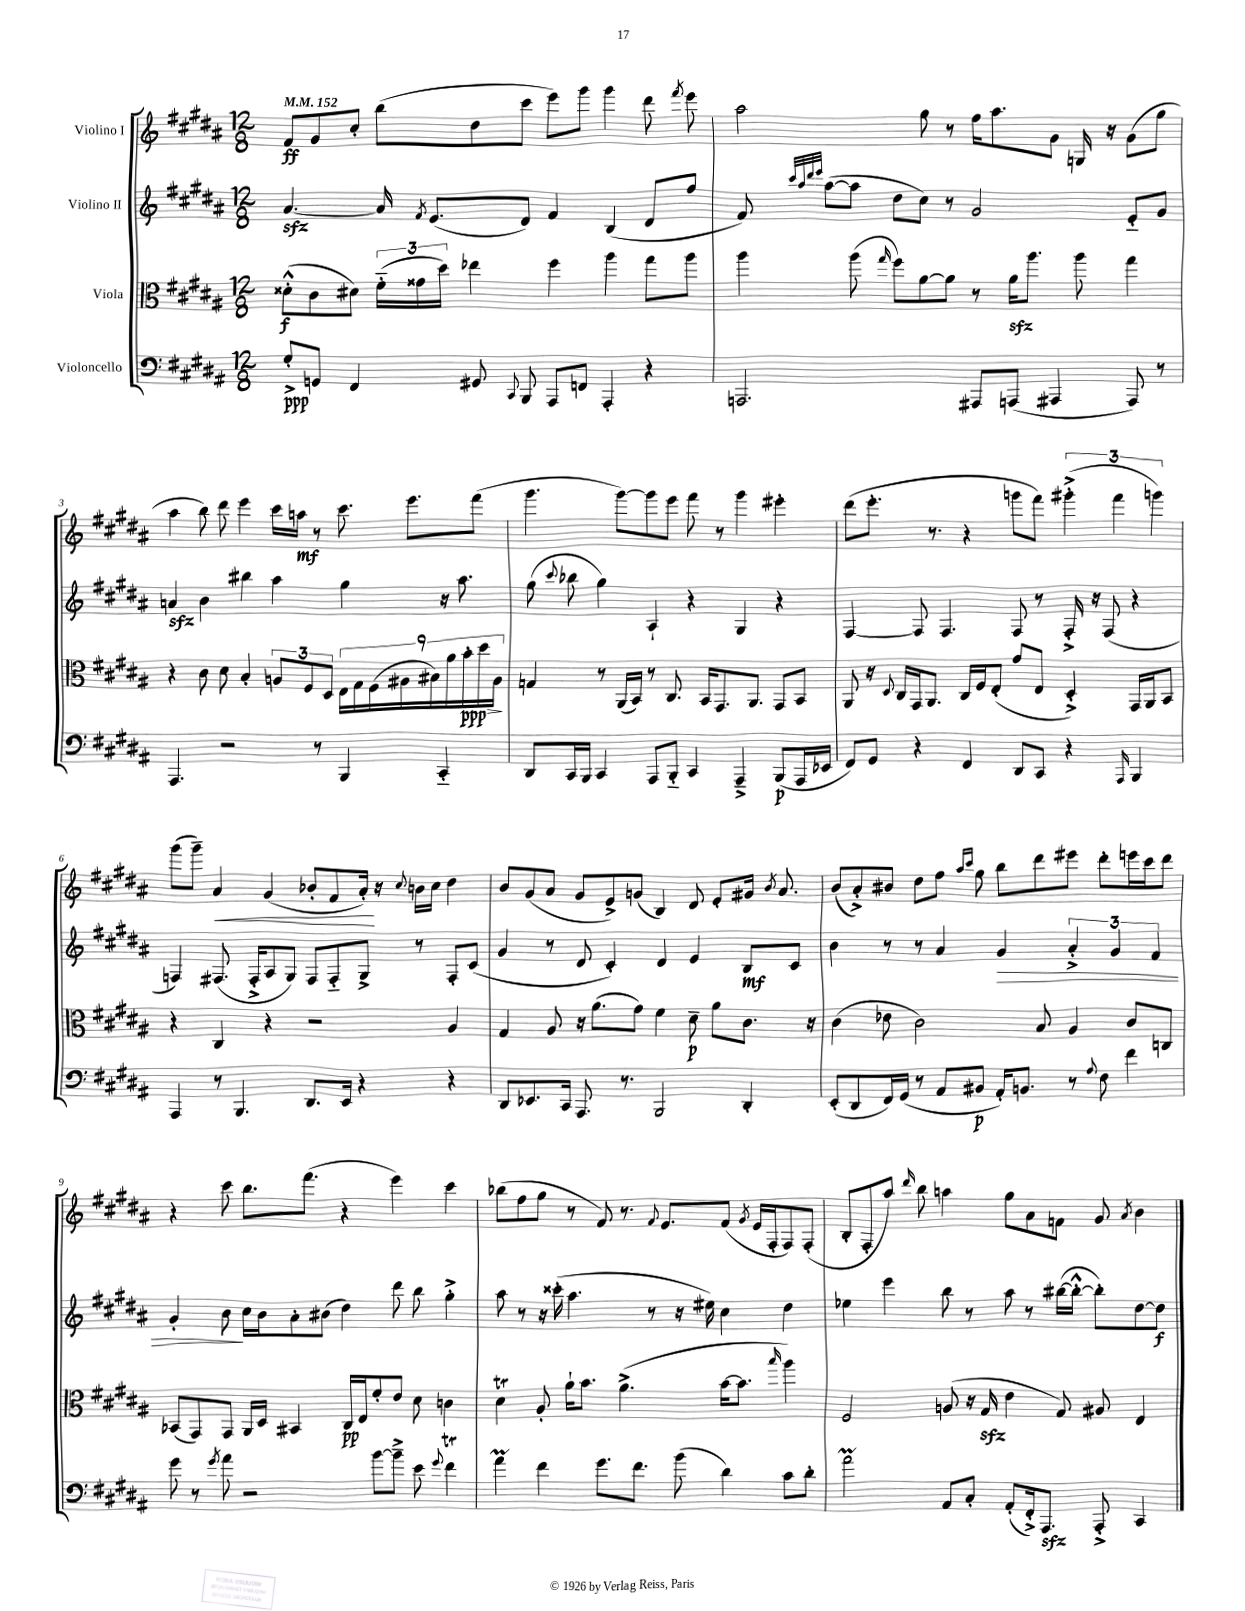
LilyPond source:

<<
\new StaffGroup <<
\new Staff = "s0" \with { instrumentName = "Violino I" } {
    \clef treble \key b \major \numericTimeSignature \time 12/8 \tempo 4 = 152
    \autoBeamOff fis'8[\ff gis'8 cis''8]-. b''8[( dis''8 cis'''8] e'''8[) gis'''8] gis'''4 dis'''8 \acciaccatura { fis'''8 } e'''8 |
    ais''2 gis''8 r8 fis''16[ ais''8. gis'8] g16 r16 gis'8[( gis''8] |
    ais''4 b''8) dis'''8 e'''4 cis'''16[ a''16]\mf r8 cis'''8. e'''8.[ fis'''8]( |
    gis'''4. gis'''8[~) gis'''8 e'''8] fis'''8 r8 gis'''4 eis'''4-. |
    dis'''8[( e'''8.]-. r8. r4 g'''8[ fis'''8]) \tuplet 3/2 { gis'''4-.->( fis'''4 g'''4) } |
    gis'''8[( gis'''8]--) ais'4\< gis'4( bes'8[-. fis'8 ais'16]-.\!) r16 \appoggiatura { cis''8 } b'16[ cis''16] dis''4 |
    b'8[ gis'8( ais'8] gis'8[ e'8->) g'8]( b4) dis'8 e'8[-. gis'16] \acciaccatura { b'8 } ais'8. |
    b'8[( ais'8-.->) bis'8] dis''8[ fis''8] \grace { ais''16[ cis'''16] } gis''8 b''8[ dis'''8 eis'''8] dis'''8[-. e'''16 cis'''16 dis'''8] |
    r4 cis'''8 b''8.[ fis'''8.]( r4 e'''4) cis'''4 |
    bes''8[( fis''8 gis''8] r8 fis'8) r8. \appoggiatura { fis'8 } e'8.[ fis'8]( \acciaccatura { gis'8 } e'16[ fis16-. fis8) fis8]-.( |
    b8[-. fis8-. ais''8]) \grace { dis'''16 } b''8 a''4 gis''8[ ais'8 f'8] gis'8 \acciaccatura { ais'8 } b'4 \bar "|." |
}
\new Staff = "s1" \with { instrumentName = "Violino II" } {
    \clef treble \key b \major \numericTimeSignature \time 12/8
    \autoBeamOff ais'4.~\sfz ais'16 \acciaccatura { fis'8 } e'8.[( dis'8]) fis'4 b4( dis'8[ fis''8] |
    fis'8) \grace { cis'''32[ ais''32 dis'''32 e'''32] } ais''8[~( ais''8] dis''8[ cis''8]) r8 gis'2 e'8[-_ gis'8] |
    a'4\sfz b'4 bis''4 ais''4 gis''4 r16 ais''8. |
    gis''8( \appoggiatura { cis'''8 } bes''8 gis''4) ais4-! r4 gis4 r4 |
    fis4~ fis8 fis4. fis8 r8 fis16-.-> r16 fis8( r4 |
    f4) fis8.( fis16[-.-> ais8 gis8]) fis8[ fis8-_ gis8]-> r8 fis8[-. cis'8]( |
    gis'4 r8 dis'8 cis'4-.) dis'4 e'4 b8[\mf cis'8] |
    b'4 r8 r8 ais'4 gis'4\> \tuplet 3/2 { ais'4-.-> gis'4 fis'4 } |
    gis'4-. b'8\! cis''16[ b'16 ais'8-. bis'8]( dis''4) dis'''8 b''8 gis''4-.-> |
    ais''8 r8 r16 cisis'''16-.( ais''4. r8 r16 eis''16) cis''4 dis''4 |
    ees''4 e'''4 b''8 r8 ais''8 r8 bis''16[~( bis''16]~-.-^ bis''8[-.) dis''8~ dis''8]\f \bar "|." |
}
\new Staff = "s2" \with { instrumentName = "Viola" } {
    \clef alto \key b \major \numericTimeSignature \time 12/8
    \autoBeamOff disis'8[-.-^\f( cis'8 dis'8]) \tuplet 3/2 { fis'16[-_( gisis'16 dis''16]) } ees''4 fis''4 ais''4 gis''8[ ais''8] |
    ais''4 ais''8( \grace { gis''16 } fis''8[) ais'8~ ais'8] r8 ais'16[\sfz ais''8.] ais''8 gis''4 |
    r4 cis'8 dis'8 b4-. \tuplet 3/2 { a8[ fis8 dis8] } \tuplet 9/8 { e16[ gis16 fis16( ais16 bis16) ais'16 b'16-.\ppp\> dis''16 ais16]\! } |
    g4 r8 ais,16[( b,16]) r8 cis8. b,16[ gis,8. ais,8.] gis,8[ b,8] |
    ais,8 r16 \appoggiatura { dis8 } cis16[ gis,16 ais,8.] cis16[ fis16 e8]-.( gis'8[ e8] dis4-.->) gis,16[ ais,16 b,8] |
    r4 cis4 r4 r2 ais4 |
    gis4 ais8 r16 ais'8.[( gis'8]) fis'4 dis'8--\p ais'8[ cis'8.] r16 |
    cis'4( ees'8 cis'2) b8 ais4 cis'8[ c8] |
    bes,8[( gis,8) gis,8] ais,16[ dis16] bis,4 cis16[\pp e16 fis'8-. e'8] dis'8 c'4 |
    dis'4\trill ais8-. ais'16[-! b'8.] ais'4.->( b'16[~ b'8.] \grace { b''16 } ais''4) |
    fis2 a8( r16 gis16\sfz e'4 gis8) ais8 e4 \bar "|." |
}
\new Staff = "s3" \with { instrumentName = "Violoncello" } {
    \clef bass \key b \major \numericTimeSignature \time 12/8
    \autoBeamOff gis8[-.->\ppp g,8] fis,4 gis,8 \appoggiatura { cis,8 } b,,8 ais,,8[ f,8] ais,,4-. r4 |
    a,,2. ais,,8[ a,,8]( ais,,4 ais,,8) r8 |
    ais,,4. r2 r8 b,,4 cis,4-_ |
    dis,8[ cis,16 b,,16] cis,4 ais,,8[ b,,8]-_ cis,4 ais,,4---> b,,8[\p( ais,,16 ees,16] |
    fis,8[) gis,8] r4 fis,4 dis,8[ cis,8] r4 \grace { ais,,16 } b,,4 |
    ais,,4 r8 b,,4. dis,8.[ e,16] r4 r4 |
    dis,8[ ees,8. cis,16] ais,,8. r8. b,,2 dis,4-. |
    e,8[-.( dis,8 fis,16) gis,16]( r8 ais,8[ bis,8]\p ais,16[-.) b,8.] r8 \appoggiatura { ais8 } fis8 fis'4 |
    gis'8 r8 \acciaccatura { gis'8 } ais'8 r2 b'8[~ b'8]---> e'8 \appoggiatura { gis'8 } fis'4\trill |
    ais'4\prall fis'4 gis'8.[ fis'8.] b'8( dis'4) cis'8[ dis'8]-. |
    ais'2\prall ais,8[ cis8]-. ais,8[-.( fis,16-.->) ais,,8.]\sfz ais,,8-.-> cis,4 \bar "|." |
}
>>
>>
